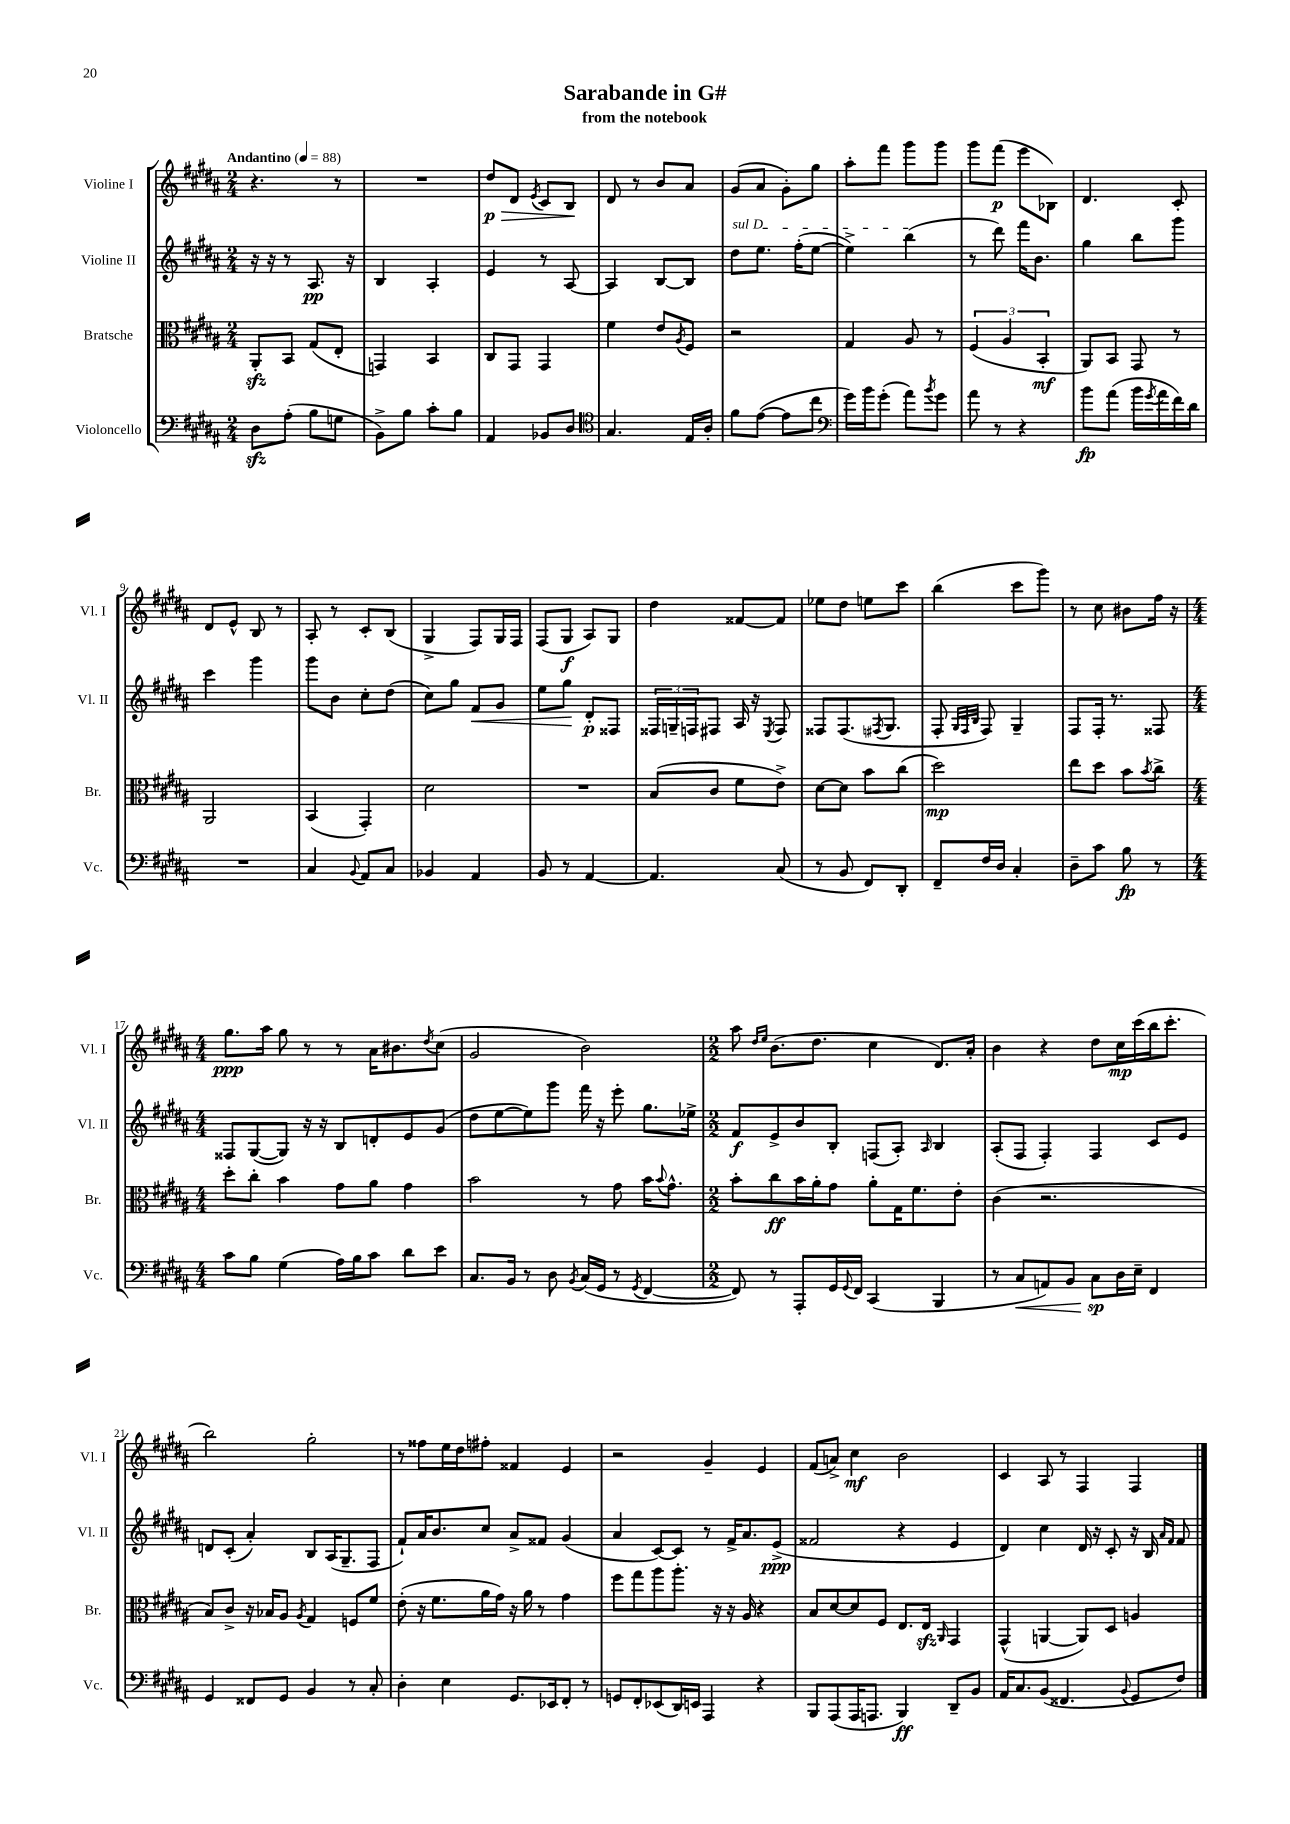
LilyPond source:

\header { title = "Sarabande in G#" subtitle = "from the notebook" }
<<
\new StaffGroup <<
\new Staff = "s0" \with { instrumentName = "Violine I" shortInstrumentName = "Vl. I" } {
    \clef treble \key b \major \numericTimeSignature \time 2/4 \tempo "Andantino" 4 = 88
    r4. r8 |
    R2 |
    dis''8\p\> dis'8 \acciaccatura { e'8 } cis'8 b8\! |
    dis'8 r8 b'8 ais'8 |
    gis'8( ais'8 gis'8-.) gis''8 |
    ais''8-. fis'''8 gis'''8 gis'''8 |
    gis'''8 fis'''8\p( e'''8 bes8) |
    dis'4. cis'8-. |
    dis'8 e'8-^ b8 r8 |
    ais8-. r8 cis'8-. b8( |
    gis4-> fis8) gis16 fis16 |
    fis8( gis8\f ais8) gis8 |
    dis''4 fisis'8~ fisis'8 |
    ees''8 dis''8 e''8 cis'''8 |
    b''4( cis'''8 gis'''8) |
    r8 cis''8 bis'8 fis''16 r16 |
    \numericTimeSignature \time 4/4 gis''8.\ppp ais''16 gis''8 r8 r8 ais'16 bis'8. \acciaccatura { dis''8 } cis''8( |
    gis'2 b'2) |
    \numericTimeSignature \time 2/2 ais''8 \grace { dis''16 e''16 } b'8.( dis''8. cis''4 dis'8.) ais'16-. |
    b'4 r4 dis''8 cis''16\mp cis'''16( b''16 cis'''8.-. |
    b''2) gis''2-. |
    r8 fisis''8 e''16 dis''16 fis''8-. fisis'4 e'4 |
    r2 gis'4-- e'4 |
    fis'8( a'8->) cis''4\mf b'2 |
    cis'4 ais8 r8 fis4 fis4 \bar "|." |
}
\new Staff = "s1" \with { instrumentName = "Violine II" shortInstrumentName = "Vl. II" } {
    \clef treble \key b \major \numericTimeSignature \time 2/4
    r16 r16 r8 ais8.\pp r16 |
    b4 ais4-. |
    e'4 r8 ais8~ |
    ais4 b8~ b8 |
    \once \override TextSpanner.bound-details.left.text = \markup { \italic "sul D" } dis''8\startTextSpan e''8. fis''16-.( e''8~ |
    e''4->) b''4\stopTextSpan( |
    r8 dis'''8) fis'''16 b'8. |
    gis''4 b''8 gis'''8 |
    cis'''4 gis'''4 |
    gis'''8 b'8 cis''8-. dis''8( |
    cis''8) gis''8 fis'8\< gis'8 |
    e''8 gis''8\! dis'8-.\p fisis8 |
    \tuplet 3/2 { fisis16 g16-- f16 } fis8 ais16 r16 \acciaccatura { e8 } fis8 |
    fisis8 fisis8.( \acciaccatura { fis8 } gis8. |
    fis8-. \grace { gis32 fis32 b32 } fis8) gis4-- |
    fis8 fis16-. r8. fisis8 |
    \numericTimeSignature \time 4/4 fisis8 gis8~( gis8) r16 r16 b8 d'8-. e'8 gis'8( |
    dis''8 e''8~ e''8) gis'''8 fis'''16 r16 e'''8-. gis''8. ees''16-> |
    \numericTimeSignature \time 2/2 fis'8\f e'8-> b'8 b8-. f8( ais8-.) \grace { ais16 } b4 |
    ais8-.( fis8 fis4-.) fis4 cis'8 e'8 |
    d'8 cis'8-.( ais'4-.) b8 ais16( gis8.-- fis8 |
    fis'8-!) ais'16 b'8. cis''8 ais'8-> fisis'8 gis'4( |
    ais'4 cis'8~) cis'8 r8 fis'16-> ais'8. e'8->\ppp( |
    fisis'2 r4 e'4 |
    dis'4) cis''4 dis'16 r16 cis'8-. r16 b16 \grace { ais'16 fis'16 } fis'8 \bar "|." |
}
\new Staff = "s2" \with { instrumentName = "Bratsche" shortInstrumentName = "Br." } {
    \clef alto \key b \major \numericTimeSignature \time 2/4
    ais,8-.\sfz b,8 gis8( e8-. |
    g,4) b,4 |
    cis8 gis,8 gis,4 |
    fis'4 e'8 \acciaccatura { ais8 } fis8 |
    r2 |
    gis4 ais8 r8 |
    \tuplet 3/2 { fis4( ais4 b,4-.\mf } |
    ais,8) b,8 gis,8 r8 |
    ais,2 |
    b,4( gis,4-.) |
    dis'2 |
    R2 |
    b8( cis'8 fis'8 e'8->) |
    dis'8~ dis'8 b'8 cis''8( |
    dis''2\mp) |
    e''8 dis''8 b'8 \acciaccatura { b'8 } cis''8-> |
    \numericTimeSignature \time 4/4 dis''8-. cis''8-. b'4 gis'8 ais'8 gis'4 |
    b'2 r8 gis'8 b'16 \appoggiatura { b'8 } gis'8.-^ |
    \numericTimeSignature \time 2/2 b'8-. cis''8\ff b'16 ais'16-. gis'8 ais'8-. gis16 fis'8. e'8-. |
    cis'4( r2. |
    b8) cis'8-> r16 bes16 ais8 \acciaccatura { ais8 } gis4 f8 fis'8 |
    e'8-.( r16 fis'8. ais'16 gis'16) r16 ais'16 r8 gis'4 |
    fis''8 gis''8 ais''8 ais''8.-. r16 r16 ais16 r4 |
    b8 dis'8~ dis'8 fis8 e8. e16\sfz \grace { ais,16 } gis,4 |
    gis,4-^( a,4~ a,8) dis8 a4 \bar "|." |
}
\new Staff = "s3" \with { instrumentName = "Violoncello" shortInstrumentName = "Vc." } {
    \clef bass \key b \major \numericTimeSignature \time 2/4
    dis8\sfz ais8-.( b8 g8 |
    b,8->) b8 cis'8-. b8 |
    ais,4 bes,8 dis8 |
    \clef tenor gis4. e16 ais16-. |
    fis'8 e'8~( e'8 cis''8 |
    \clef bass gis'16) b'16 gis'8-.( ais'8) \acciaccatura { b'8 } gis'8 |
    ais'8 r8 r4 |
    b'8\fp ais'8( b'16 \acciaccatura { gis'8 } ais'16 fis'16) dis'16 |
    R2 |
    cis4 \appoggiatura { b,8 } ais,8 cis8 |
    bes,4 ais,4 |
    b,8 r8 ais,4~ |
    ais,4. cis8( |
    r8 b,8 fis,8) dis,8-. |
    fis,8-- fis16 dis16 cis4-. |
    dis8-- cis'8 b8\fp r8 |
    \numericTimeSignature \time 4/4 cis'8 b8 gis4( ais16) b16 cis'8 dis'8 e'8 |
    cis8. b,16 r8 dis8 \acciaccatura { b,8 } cis16( gis,16 r8 \acciaccatura { gis,8 } fis,4~ |
    \numericTimeSignature \time 2/2 fis,8) r8 ais,,8-. gis,16 \appoggiatura { gis,8 } fis,16 cis,4( b,,4 |
    r8 cis8\< a,8) b,8 cis8\sp\! dis16 e16-- fis,4 |
    gis,4 fisis,8 gis,8 b,4 r8 cis8-. |
    dis4-. e4 gis,8. ees,16 fis,8-. r8 |
    g,8 fis,8-. ees,8( dis,16) e,16 ais,,4 r4 |
    b,,8 ais,,8( ais,,16 a,,8. b,,4\ff) dis,8-- b,8 |
    ais,16 cis8. b,8( fisis,4. \appoggiatura { b,8 } gis,8 fis8) \bar "|." |
}
>>
>>
